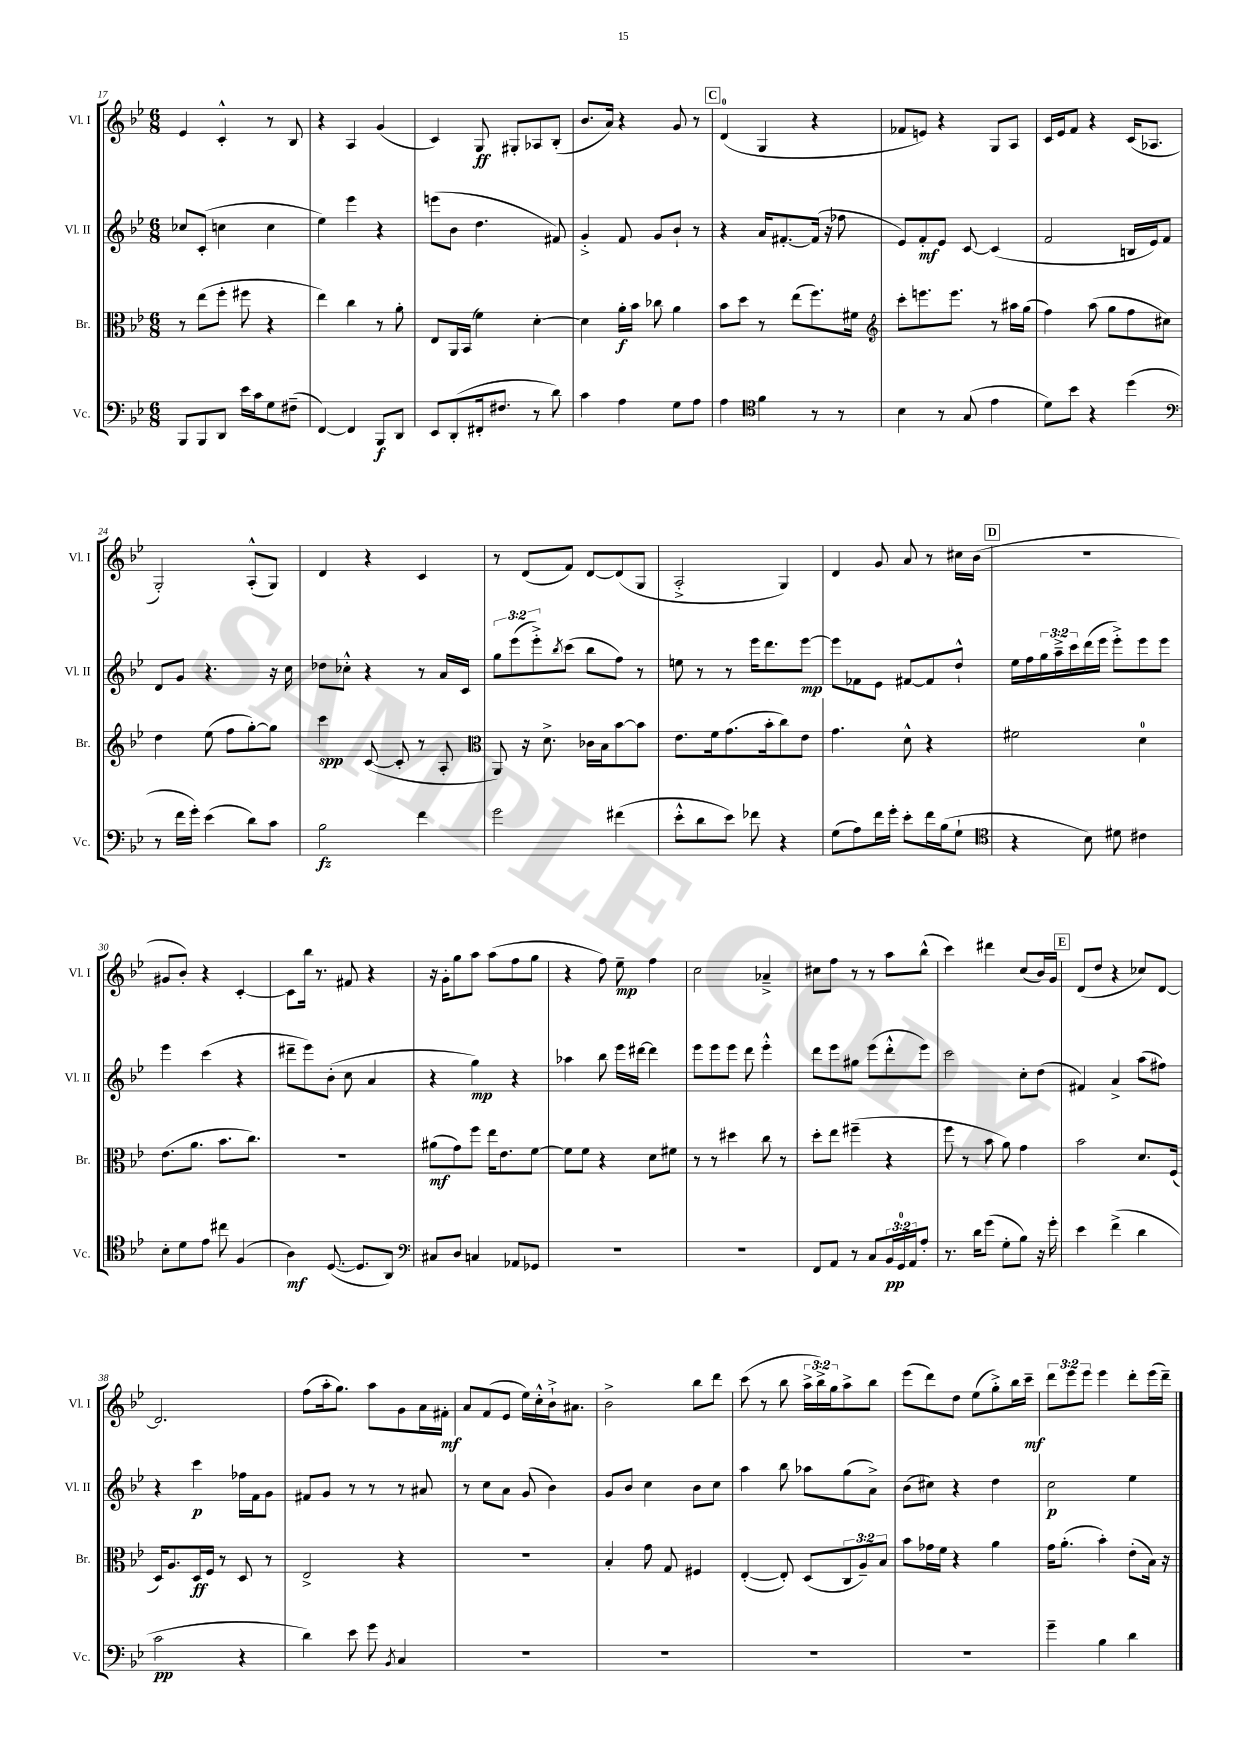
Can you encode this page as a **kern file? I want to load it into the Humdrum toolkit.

**kern	**kern	**kern	**kern
*staff4	*staff3	*staff2	*staff1
*clefF4	*clefC3	*clefG2	*clefG2
*k[b-e-]	*k[b-e-]	*k[b-e-]	*k[b-e-]
*M6/8	*M6/8	*M6/8	*M6/8
8BBB-	8r	8cc-	4e-
8BBB-	(8ee-	(8c'	.
8DD	8ff'	4cc	4c'^^
16e-	8ff#	.	.
16c	.	.	.
8G	4r	4cc	8r
(8F#~	.	.	8B-
=	=	=	=
[4FF)	4ee-)	4ee-)	4r
4FF]	4cc	4eee-	4A
8BBB-	8r	4r	(4g
8DD	8a'	.	.
=	=	=	=
8EE-	8E-	(8eee	4c)
(8DD'	16AA	8b-	.
.	(16BB-	.	.
16FF#'	4f)	4.dd	8G
8.F#	.	.	.
.	.	.	8G#'
8r	[4d'	.	8A-
8d)	.	8f#)	(8B-'
=	=	=	=
4c	4d]	4g'^	8.b-
.	.	.	16a)
4A	16a'	8f	4r
.	16b-	.	.
.	8cc-	8g	.
8G	4a	8b-`	8g
8A	.	8r	8r
=	=	=	=
4A	8b-	4r	(4d
.	8dd	.	.
*clefC4	*	*	*
4f	8r	16a	4G
.	.	[8.f#'	.
.	(8ee-	.	.
8r	8.ff)	(16f#]	4r
.	.	16r	.
8r	.	8ff-	.
.	16f#	.	.
=	=	=	=
*	*clefG2	*	*
4B-	8ccc'	8e-)	8f-
.	8.eee	8f'	8e)
8r	.	8e-	4r
.	8.eee	.	.
(8G	.	[8c	.
4e-	8r	(4c]	8G
.	16aa#	.	8A
.	(16gg	.	.
=	=	=	=
8d)	4ff)	2f	16c
.	.	.	16e-
8b-	.	.	8f
4r	(8aa	.	4r
.	8gg	.	.
(4dd	8ff	16B	(16c
.	.	16e-)	8.A-
.	8cc#)	8f	.
=	=	=	=
*clefF4	*	*	*
8r	4dd	8d	2G')
16f	.	8g	.
16g')	.	.	.
(4e-	(8ee-	4.r	.
.	8ff	.	.
8d)	[8gg')	.	(8A'^^
8c	8gg]	16r	8G)
.	.	16cc	.
=	=	=	=
2B-	4ccc	8dd-	4d
.	.	8cc-'^^	.
.	([8c	4r	4r
.	8c']	.	.
4f	8r	8r	4c
.	8A'	16a	.
.	.	16c	.
=	=	=	=
*	*clefC3	*	*
2g	8AA)	12gg	8r
.	.	(12eee-	.
.	16r	.	(8d
.	.	12eee-'^)	.
.	8.d^	.	.
.	.	8qbb-	.
.	.	(8ccc	8f)
.	16c-	8bb-	[8d
.	16B-	.	.
(4f#	[8b-	8ff)	(8d]
.	8b-]	8r	8G
=	=	=	=
8e-'^^	8.e-	8ee	2A'^
8d	.	8r	.
.	16f	.	.
8e-)	(8.g	8r	.
8f-	.	16eee-	.
.	16b-'	8.ddd	.
4r	8cc)	.	4G)
.	8e-	[8eee-	.
=	=	=	=
(8G	4.g	8eee-]	4d
8A)	.	8f-	.
16f	.	8e-	8g
16g'	.	.	.
8e-'	8d^^	[8f#	8a
16f	4r	8f#]	8r
(16B-	.	.	.
8G`	.	8dd`^^	16cc#
.	.	.	(16b-
=	=	=	=
*clefC4	*	*	*
4r	2f#	16ee-	2.r
.	.	16ff	.
.	.	24gg	.
.	.	24aa~^	.
.	.	24ccc	.
8B-)	.	(16ddd	.
.	.	16eee-	.
8d#	.	8eee-'^)	.
4c#	4d	8eee-	.
.	.	8eee-	.
=	=	=	=
8B-'	(8.e-	4eee-	8g#
8d	.	.	8b-')
.	8.a	.	.
8e-	.	(4ccc	4r
8cc#	8.b-	.	.
(4F	.	4r	[4c'
.	8.cc)	.	.
=	=	=	=
4A)	2.r	8ddd#~	8c]
.	.	8eee-)	16bb-
.	.	.	8.r
([8.D	.	(8b-'	.
.	.	8cc	8f#
8.D]	.	.	.
.	.	4a	4r
8AA)	.	.	.
=	=	=	=
*clefF4	*	*	*
8C#	(8a#	4r	16r
.	.	.	16g'
8D	8g)	.	8gg
4C	8ff	4gg)	8aa
.	16ee-	.	(8aa
.	8.e-	.	.
8AA-	.	4r	8ff
8GG-	[8f	.	8gg
=	=	=	=
2.r	8f]	4aa-	4r
.	8f	.	.
.	4r	8bb-	8ff)
.	.	16eee-	8ee-~
.	.	[16ddd#	.
.	8d	4ddd#]	4ff
.	8f#	.	.
=	=	=	=
2.r	8r	8eee-	2cc
.	8r	8eee-	.
.	4dd#	8eee-	.
.	.	8ddd	.
.	8cc	4eee-'^^	4a-~^
.	8r	.	.
=	=	=	=
8FF	8dd'	8ddd	8cc#
8AA	8ee-	8eee-	8ff
8r	(4ff#~	8gg#	8r
8C	.	(8eee-	8r
24BB-	4r	8ddd'^^	8aa
24GG	.	.	.
24AA	.	.	.
8A'	.	8eee-)	(8bb-^^
=	=	=	=
8.r	8ff	2ccc	4ccc)
.	8r	.	.
16d	.	.	.
(8g	8b-	.	4ddd#
8G'	8a)	.	.
8B-)	4g	8cc'	(8cc
16r	.	(8dd	16b-)
16g'	.	.	16g
=	=	=	=
4e-	2b-	4f#)	(8d
.	.	.	8dd
(4f^	.	4a^	4r
4d	8.d	(8aa	8cc-)
.	.	8ff#)	[8d
.	(16F	.	.
=	=	=	=
2c	16D)	4r	2.d]
.	8.A	.	.
.	16D	4ccc	.
.	16F	.	.
.	8r	.	.
4r	8D	16ff-	.
.	.	16f	.
.	8r	8g	.
=	=	=	=
4d)	2E-^	8f#	(8ff
.	.	8g	16aa'
.	.	.	8.gg)
8e-	.	8r	.
8g	.	8r	8aa
8qBB-	.	.	.
4C	4r	8r	8g
.	.	8a#	16a
.	.	.	16f#'
=	=	=	=
2.r	2.r	8r	8a
.	.	8cc	(8f
.	.	8a	8e-
.	.	(8g	16ee-)
.	.	.	16cc'^^
.	.	4b-)	16b-`^
.	.	.	8.a#
=	=	=	=
2.r	4B-'	8g	2b-^
.	.	8b-	.
.	8g	4cc	.
.	8G	.	.
.	4F#	8b-	8bb-
.	.	8cc	8ddd
=	=	=	=
2.r	([4E-'	4aa	(8ccc
.	.	.	8r
.	8E-'])	8bb-	8bb-
.	(8D	8aa-	24aa^
.	.	.	24bb-^)
.	.	.	24gg
.	12C	(8gg	8aa^
.	12A~)	.	.
.	.	8a^)	8bb-
.	12B-	.	.
=	=	=	=
2.r	8b-	(8b-	(8eee-
.	16g-	8cc#)	8ddd)
.	16f	.	.
.	4r	4r	8dd
.	.	.	(8ee-
.	4a	4dd	8gg'^)
.	.	.	16bb-
.	.	.	16ccc~
=	=	=	=
4g~	16g	2cc	12ddd
.	(8.a'	.	.
.	.	.	12eee-
.	.	.	12eee-
4B-	4b-')	.	4eee-
4d	(8e-'	4ee-	8ddd'
.	16B-)	.	(16eee-
.	16r	.	16ddd~)
==	==	==	==
*-	*-	*-	*-
